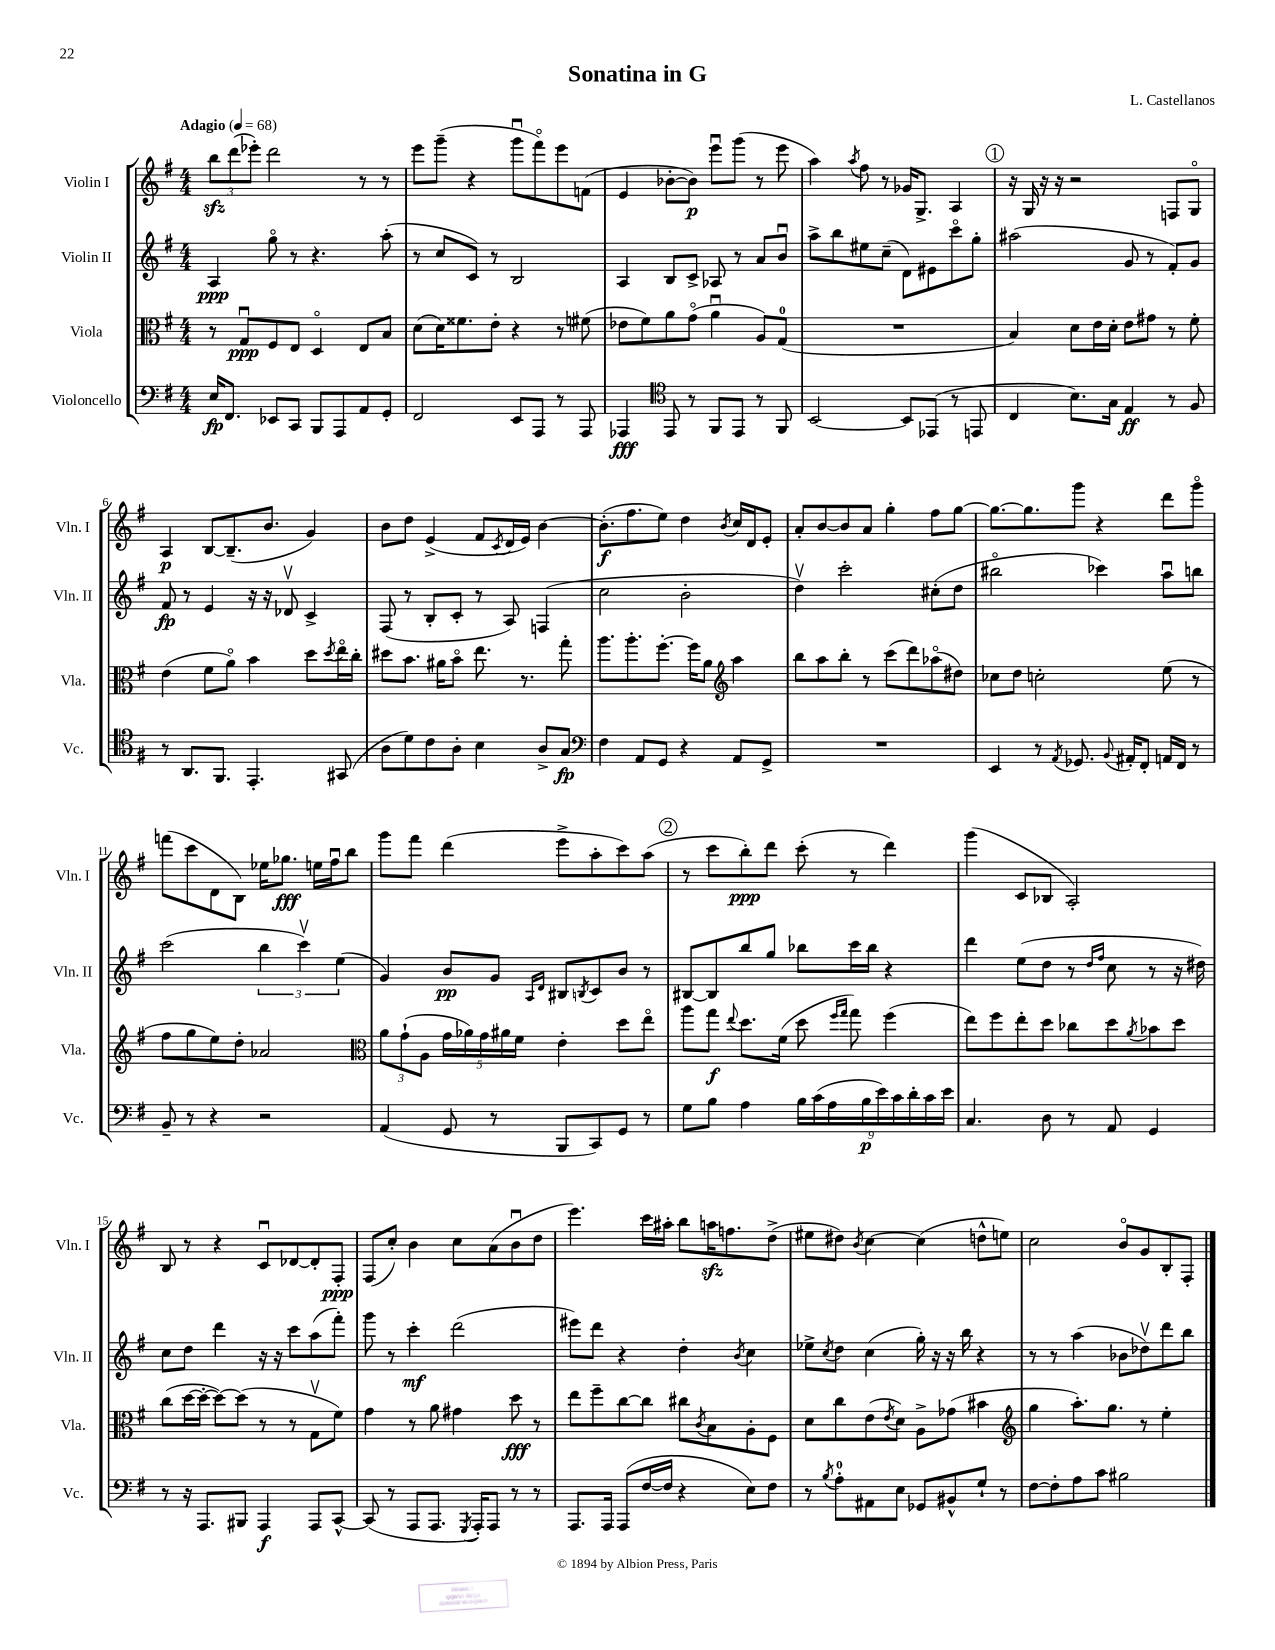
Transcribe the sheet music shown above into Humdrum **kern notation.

**kern	**kern	**kern	**kern
*staff4	*staff3	*staff2	*staff1
*clefF4	*clefC3	*clefG2	*clefG2
*k[f#]	*k[f#]	*k[f#]	*k[f#]
*M4/4	*M4/4	*M4/4	*M4/4
*MM68	*MM68	*MM68	*MM68
16E	8r	4A	12bb
8.FF#	.	.	.
.	.	.	(12ddd
.	8Gu	.	.
.	.	.	12eee-')
8EE-	8F#	8ggo	2ddd
8CC	8E	8r	.
8BBB	4Do	4.r	.
8AAA	.	.	.
8AA	8E	.	8r
8GG'	8B	(8aa'	8r
=	=	=	=
2FF#	(8d	8r	8eee
.	16d)	8cc	(8ggg~
.	8.f##	.	.
.	.	8c)	4r
.	8e'	8r	.
8EE	4r	2B	8gggu
8AAA	.	.	8fff#o)
8r	8r	.	8eee
8AAA	(8f#	.	(8f
=	=	=	=
4AAA-	8e-	4A	4e
.	8f#)	.	.
*clefC4	*	*	*
8EE	8a	8B	[8b-'
8r	(8go	8c^	8b-])
8FF#	4au	8A-	8eeeu
8EE	.	8r	(8ggg
8r	8A)	8a	8r
8FF#	(8G	8bu	8eee
=	=	=	=
[2BB	1r	8aa^	4aa)
.	.	8bb	.
.	.	.	8qaa
.	.	8ee#	8ff#
.	.	(8cc~	8r
8BB]	.	8d)	16g-
.	.	.	8.G^
(8EE-	.	8e#	.
8r	.	8ccco	4A
8EE	.	8gg'	.
=	=	=	=
4C	4B)	(2aa#	16r
.	.	.	16G
.	.	.	16r
.	.	.	16r
8.B)	8d	.	2r
.	16e	.	.
16G	16d'	.	.
4E	8e	8g	.
.	8g#	8r	.
8r	8r	8f#')	8F
8F#	8f#'	8g	8Go
=	=	=	=
8r	(4e	8f#	4A
8.AA	.	8r	.
.	8f#	4e	[8B
8.FF#	.	.	.
.	8ao)	.	(8.B~]
4.EE'	4b	16r	.
.	.	16r	8.b
.	.	8d-v	.
.	8dd	4c^	4g)
.	8qdd	.	.
(8GG#	16eeo	.	.
.	16cc'	.	.
=	=	=	=
8A	8dd#	(8F#	8b
8d)	8.b	8r	8dd
8c	.	8B'	(4e^
.	16a#	.	.
8A'	8bo	8c'	.
4B	8.ee	8r	8f#
.	.	.	8qc
.	.	8A)	16d
.	8.r	.	16e)
8A^	.	(4F	[4b
8G	8gg'	.	.
=	=	=	=
*clefF4	*	*	*
4F#	8.aa	2cc	(8.b']
.	8.aa'	.	8.ff#
8AA	.	.	.
8GG	[8.ff#'	.	8ee)
4r	.	2b'	4dd
.	16ff#]	.	.
.	8a	.	.
*	*clefG2	*	*
.	.	.	8qb
8AA	4aa	.	16cc
.	.	.	16d
8GG^	.	.	8e'
=	=	=	=
1r	8bb	4ddv)	8a'
.	8aa	.	[8b
.	8bb'	2ccc'	8b]
.	8r	.	8a
.	(8ccc	.	4gg'
.	8ddd)	.	.
.	(8aa-o	(8cc#'	8ff#
.	8dd#)	8dd	[8gg
=	=	=	=
4EE	8cc-	2bb#o	8.gg_
.	8dd	.	.
.	.	.	8.gg]
8r	2cc'	.	.
8qAA	.	.	.
8.GG-	.	.	8ggg
.	.	4ccc-)	4r
8qqBB	.	.	.
16AA#'	.	.	.
8FF#'	.	.	.
16AA	(8ee	8aau	8ddd
16FF#	.	.	.
8r	8r	8bb	8gggo
=	=	=	=
8BB~	8ff#	(2ccc	(8fff
8r	8gg	.	8ccc
4r	8ee)	.	8d
.	8dd'	.	8B)
2r	2a-	6bb	16ee-
.	.	.	8.gg-
.	.	6cccv)	.
.	.	.	16ee
.	.	.	16ff#u
.	.	(6ee	.
.	.	.	8bb
=	=	=	=
*	*clefC3	*	*
(4AA	12a	4g)	8ggg
.	(12g`	.	.
.	.	.	8fff#
.	12A	.	.
8GG	20g	8b	(4ddd
.	20a-)	.	.
.	20g	.	.
8r	.	8g	.
.	20a#	.	.
.	20f#	.	.
.	.	16qqA	.
.	.	16qqd	.
8BBB	4e'	8B#	8eee^
.	.	8qB	.
8CC)	.	8c	8aa'
8GG	8dd	8b	8ccc)
8r	8eeo	8r	(8aa
=	=	=	=
8G	8aa	[8B#	8r
8B	8gg	8B#]	8ccc
.	8qqee	.	.
4A	8.dd	8bb	8bb')
.	.	8gg	8ddd
.	(16f#	.	.
18B	8dd	8bb-	(8ccc'
(18c	.	.	.
18A	.	.	.
.	16qqff#	.	.
.	16qqgg	.	.
.	8gg)	16ccc	8r
18B	.	.	.
.	.	16bb-	.
18e)	.	.	.
.	(4ff#	4r	4ddd)
18c	.	.	.
18d'	.	.	.
18c	.	.	.
18e	.	.	.
=	=	=	=
4.C	8ee)	4ddd	(4ggg
.	8ff#	.	.
.	8ee'	(8ee	8c
8D	8dd	8dd	8B-
8r	8cc-	8r	2A')
.	.	16qqdd	.
.	.	16qqff#	.
8AA	8dd	8cc	.
.	8qa	.	.
4GG	8b-	8r	.
.	8dd	16r	.
.	.	16dd#)	.
=	=	=	=
8r	(8cc	8cc	8B
16r	[16dd	8dd	8r
8.AAA	16dd'_	.	.
.	8dd_)	4ddd	4r
8BBB#	(8dd]	.	.
4AAA	8r	16r	8cu
.	.	16r	.
.	8r	8ccc	[8d-
8AAA	8Gv	(8aa	8d-']
[8CC^^	8f#)	8fff#')	8F#'
=	=	=	=
(8CC]	4g	8ggg	(8F#
8r	.	8r	8cc')
8AAA	8r	4ccc'	4b
8.AAA	8a	.	.
.	4g#	(2ddd	8cc
8qGGG	.	.	.
16AAA')	.	.	.
8AAA	.	.	(8a
8r	8dd	.	8bu
8r	8r	.	8dd
=	=	=	=
8.AAA	8ee	8eee#)	4.eee)
.	8ff#~	8ddd	.
16AAA	.	.	.
(8AAA	[8cc	4r	.
[16F#	8cc]	.	16ccc
16F#]	.	.	16aa#'
4r	8cc#	4dd'	8bb
.	8qc	.	.
.	8B	.	16aa
.	.	.	8.ff
.	.	8qb	.
8E)	8A'	4cc	.
8F#	8F#	.	(8dd^
=	=	=	=
8r	8d	8ee-^	8ee#
8qB	.	8qcc	.
8A'	8cc	8dd	8dd#)
.	.	.	8qb
8AA#	(8e	(4cc	[4cc
.	8qe	.	.
8E	8d)	.	.
8GG-	8A^	16gg')	(4cc]
.	.	16r	.
8BB#^^	(8g-	16r	.
.	.	16bb	.
8G`	4b#	4r	8dd^^
8r	.	.	8ee)
=	=	=	=
*	*clefG2	*	*
[8F#	4gg	8r	2cc
8F#']	.	8r	.
8A	8.aa')	(4aa	.
8c	.	.	.
.	8.gg	.	.
2B#	.	8b-	8bo
.	8r	8dd-v)	8g
.	4ee'	8ddd	8B'
.	.	8bb	8F#'
==	==	==	==
*-	*-	*-	*-
